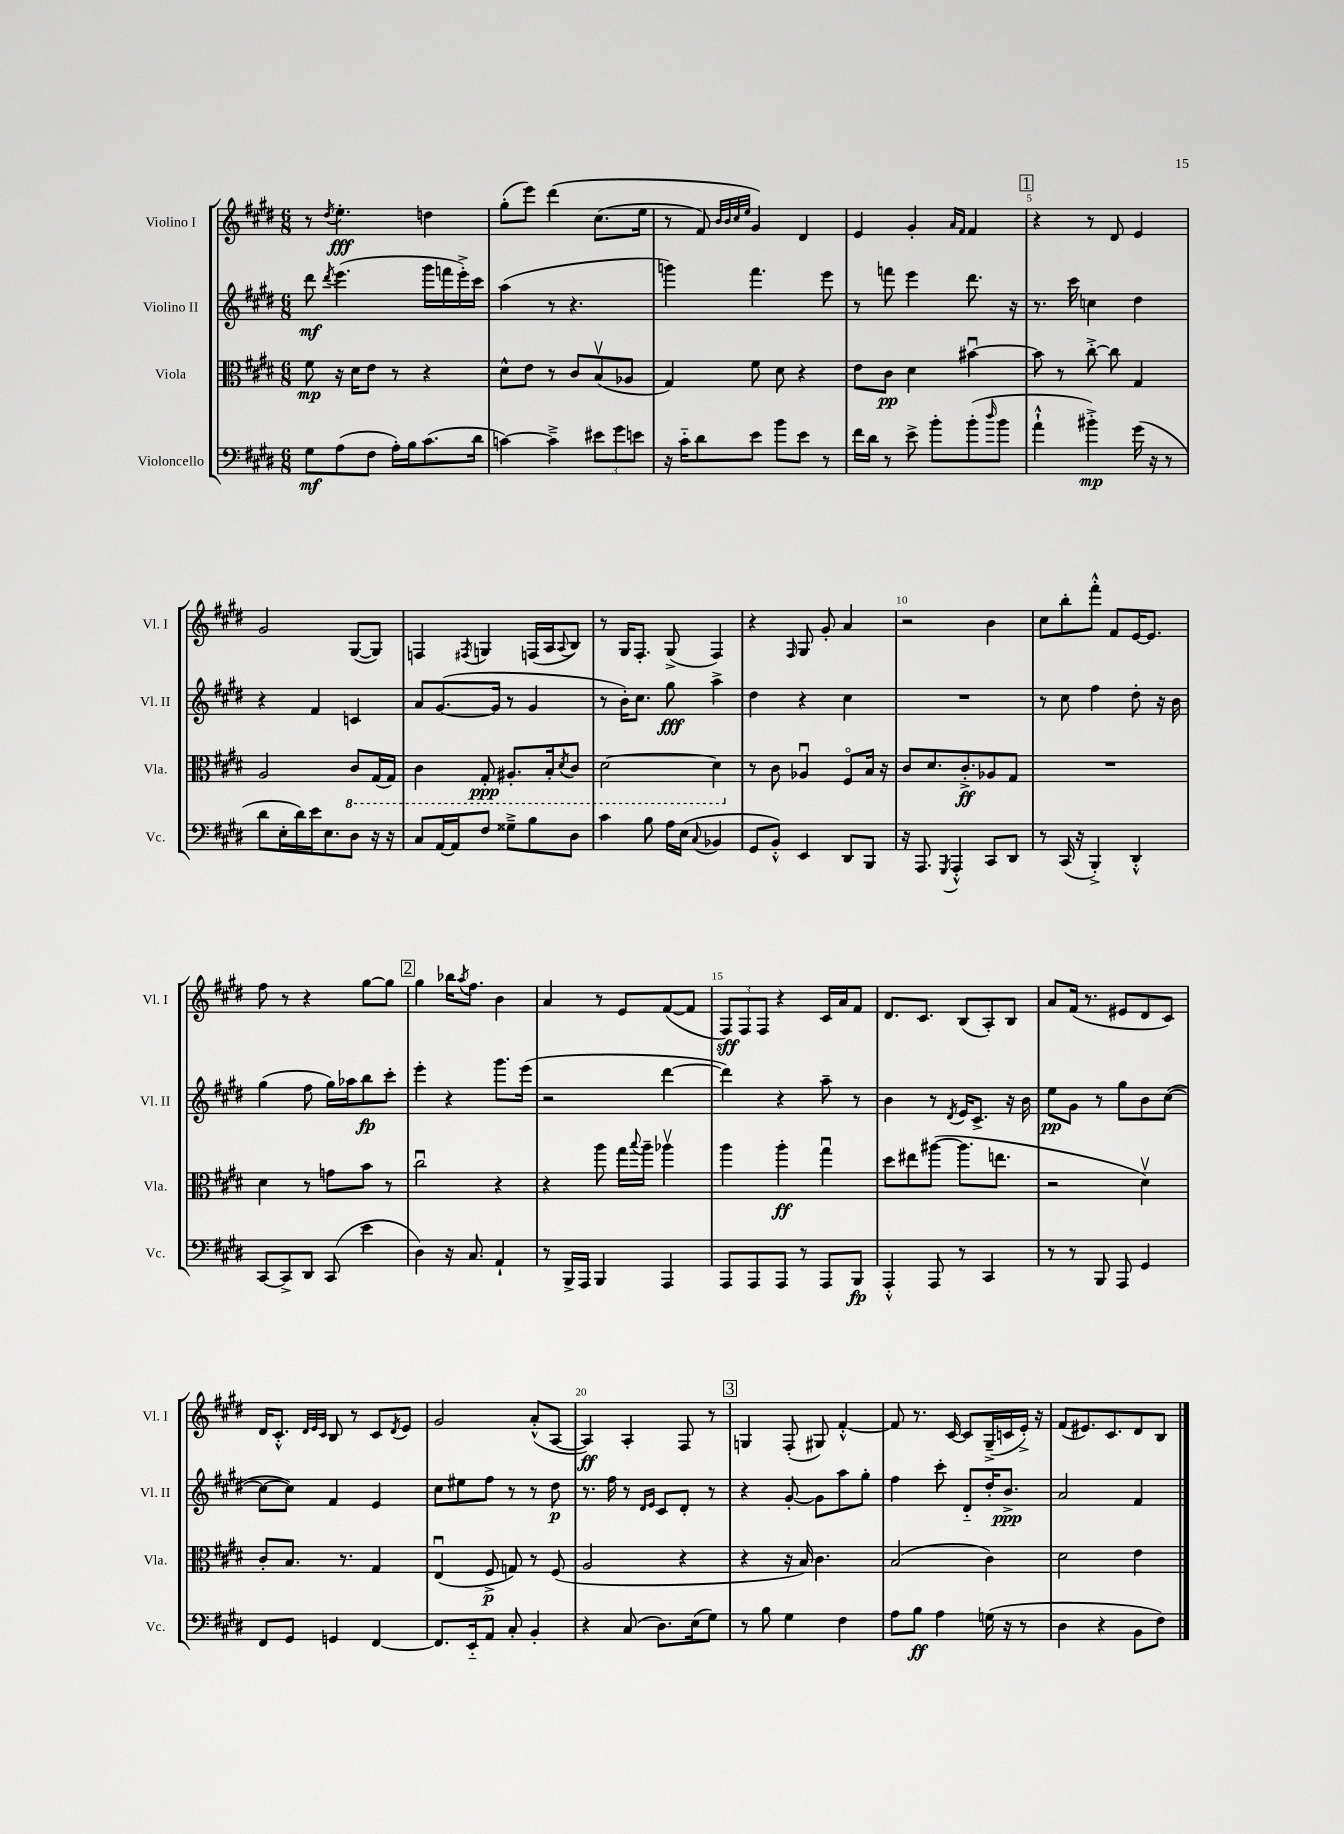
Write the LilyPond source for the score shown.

<<
\new StaffGroup <<
\new Staff = "s0" \with { instrumentName = "Violino I" shortInstrumentName = "Vl. I" } {
    \clef treble \key e \major \numericTimeSignature \time 6/8
    r8 \acciaccatura { dis''8 } e''4.-.\fff d''4 |
    gis''8-.( e'''8) dis'''4\( cis''8.( e''16 |
    r8 fis'8) \grace { b'32 b'32 cis''32 e''32 } gis'4\) dis'4 |
    e'4 gis'4-. \grace { a'16 fis'16 } fis'4 |
    \mark \markup { \box "1" } r4 r8 dis'8 e'4 |
    gis'2 gis8~( gis8) |
    f4 \acciaccatura { fis8 } g4 f16( a16 \appoggiatura { a8 } b8) |
    r8 gis16 fis8.-. gis8->( fis4) |
    r4 \grace { fis16 } gis8 gis'8-. a'4 |
    r2 b'4 |
    cis''8 b''8-. fis'''8-.-^ fis'8 e'16~ e'8. |
    fis''8 r8 r4 gis''8~ gis''8 |
    \mark \markup { \box "2" } gis''4 bes''16 \acciaccatura { a''8 } fis''8. b'4 |
    a'4 r8 e'8 fis'8~( fis'8 |
    \tuplet 3/2 { fis8\sff) fis8 fis8 } r4 cis'16 a'16 fis'8 |
    dis'8. cis'8. b8( a8-.) b8 |
    a'8 fis'16( r8. eis'8 dis'8 cis'8) |
    dis'16 cis'8.-.-^ \grace { dis'32 e'32 cis'32 } b8 r8 cis'8 \acciaccatura { dis'8 } e'8 |
    gis'2 a'8-.-^( a8~ |
    a4\ff) a4-. fis8 r8 |
    \mark \markup { \box "3" } g4 fis8-.( gis8) fis'4~-.-^ |
    fis'8 r8. cis'16~ cis'8 gis16--->( c'16 e'16-.->) r16 |
    fis'8( eis'8.) cis'8. dis'8 b8 \bar "|." |
}
\new Staff = "s1" \with { instrumentName = "Violino II" shortInstrumentName = "Vl. II" } {
    \clef treble \key e \major \numericTimeSignature \time 6/8
    dis'''8\mf \acciaccatura { dis'''8 } e'''4.( gis'''16 f'''16 e'''16-.->) cis'''16 |
    a''4( r8 r4. |
    g'''4) fis'''4. e'''8 |
    r8 f'''8 e'''4 dis'''8. r16 |
    \mark \markup { \box "1" } r8. cis'''16 c''4 dis''4 |
    r4 fis'4 c'4 |
    a'8 gis'8.~( gis'16 r8 gis'4 |
    r8 b'16-.) cis''8. gis''8\fff a''4-> |
    dis''4 r4 cis''4 |
    R2. |
    r8 cis''8 fis''4 dis''8-. r16 b'16 |
    gis''4( fis''8 gis''16) aes''16 b''8\fp cis'''8-. |
    \mark \markup { \box "2" } e'''4-. r4 gis'''8. e'''16( |
    r2 dis'''4~ |
    dis'''4) r4 a''8-- r8 |
    b'4 r8 \acciaccatura { dis'8 } e'16 cis'8.-> r16 b'16 |
    e''8\pp gis'8 r8 gis''8 b'8 cis''8~( |
    cis''8~ cis''8) fis'4 e'4 |
    cis''8 eis''8 fis''8 r8 r8 dis''8\p |
    r8. fis''16 r8 \grace { dis'16 e'16 } cis'8 dis'8-. r8 |
    \mark \markup { \box "3" } r4 gis'8~-. gis'8 a''8 gis''8-. |
    fis''4 cis'''8-. dis'8-_ dis''16-. b'8.->\ppp |
    a'2 fis'4 \bar "|." |
}
\new Staff = "s2" \with { instrumentName = "Viola" shortInstrumentName = "Vla." } {
    \clef alto \key e \major \numericTimeSignature \time 6/8
    fis'8\mp r16 dis'16 e'8 r8 r4 |
    dis'8-^ e'8 r8 cis'8 b8\upbow( aes8 |
    gis4) fis'8 dis'8 r4 |
    e'8 cis'8\pp dis'4 bis'4~\downbow |
    \mark \markup { \box "1" } bis'8 r8 cis''8~-.-> cis''8 gis4 |
    a2 \ottava #-1 cis8 gis,16( gis,16) |
    cis4 gis,8-.\ppp ais,8.-. b,16-. \acciaccatura { dis8 } cis8 |
    dis2~ dis4 \ottava #0 |
    r8 cis'8 aes4\downbow fis8\flageolet b16 r16 |
    cis'8 dis'8. cis'8.-.->\ff aes8 gis8 |
    R2. |
    dis'4 r8 g'8 b'8 r8 |
    \mark \markup { \box "2" } cis''2\downbow r4 |
    r4 a''8 gis''16 \appoggiatura { b''8 } a''16-- aes''4\upbow |
    a''4 a''4-.\ff gis''4\downbow |
    dis''8 eis''8 ais''8~( ais''8. e''8. |
    r2 dis'4\upbow) |
    cis'8-. b8. r8. gis4 |
    e4\downbow( fis8->\p g8) r8 fis8( |
    a2 r4 |
    \mark \markup { \box "3" } r4 r16 b16) cis'4. |
    b2( cis'4) |
    dis'2 e'4 \bar "|." |
}
\new Staff = "s3" \with { instrumentName = "Violoncello" shortInstrumentName = "Vc." } {
    \clef bass \key e \major \numericTimeSignature \time 6/8
    gis8\mf a8( fis8 a16-.) b16 cis'8.( dis'16 |
    c'4~) c'4---> \tuplet 3/2 { eis'8 gis'8 e'8 } |
    r16 cis'16-_ dis'8 e'8 b'8 e'8 r8 |
    fis'16 dis'16 r8 e'8-> b'8-. b'8-.( \grace { dis''16 } b'8 |
    \mark \markup { \box "1" } a'4-!-^ bis'4-.->\mp) gis'16( r16 r8 |
    dis'8 e16-. dis'16) e'16 e8. dis8 r16 r16 |
    cis8 a,16~ a,16 fis8 gisis8---> b8 dis8 |
    cis'4 b8 a16 e16( \appoggiatura { cis8 } bes,4 |
    gis,8 b,8-.-^) e,4 dis,8 b,,8 |
    r16 a,,8. \acciaccatura { gis,,8 } a,,4-.-^ cis,8 dis,8 |
    r8 cis,16( r16 b,,4-.->) dis,4-.-^ |
    cis,8~ cis,8-> dis,8 cis,8( e'4 |
    \mark \markup { \box "2" } dis4) r16 cis8. a,4-! |
    r8 b,,16-> a,,16 b,,4 a,,4 |
    a,,8 a,,8 a,,8 r8 a,,8 b,,8\fp |
    a,,4-.-^ a,,8 r8 cis,4 |
    r8 r8 b,,8 a,,8 gis,4 |
    fis,8 gis,8 g,4 fis,4~ |
    fis,8. e,16-_ a,8 cis8-. b,4-. |
    r4 cis8( dis8.) e16( gis8) |
    \mark \markup { \box "3" } r8 b8 gis4 fis4 |
    a8 b8\ff a4 g16( r16 r8 |
    dis4 r4 b,8 fis8) \bar "|." |
}
>>
>>
\layout { \context { \Score \override BarNumber.break-visibility = ##(#f #t #t) barNumberVisibility = #(every-nth-bar-number-visible 5) } }
